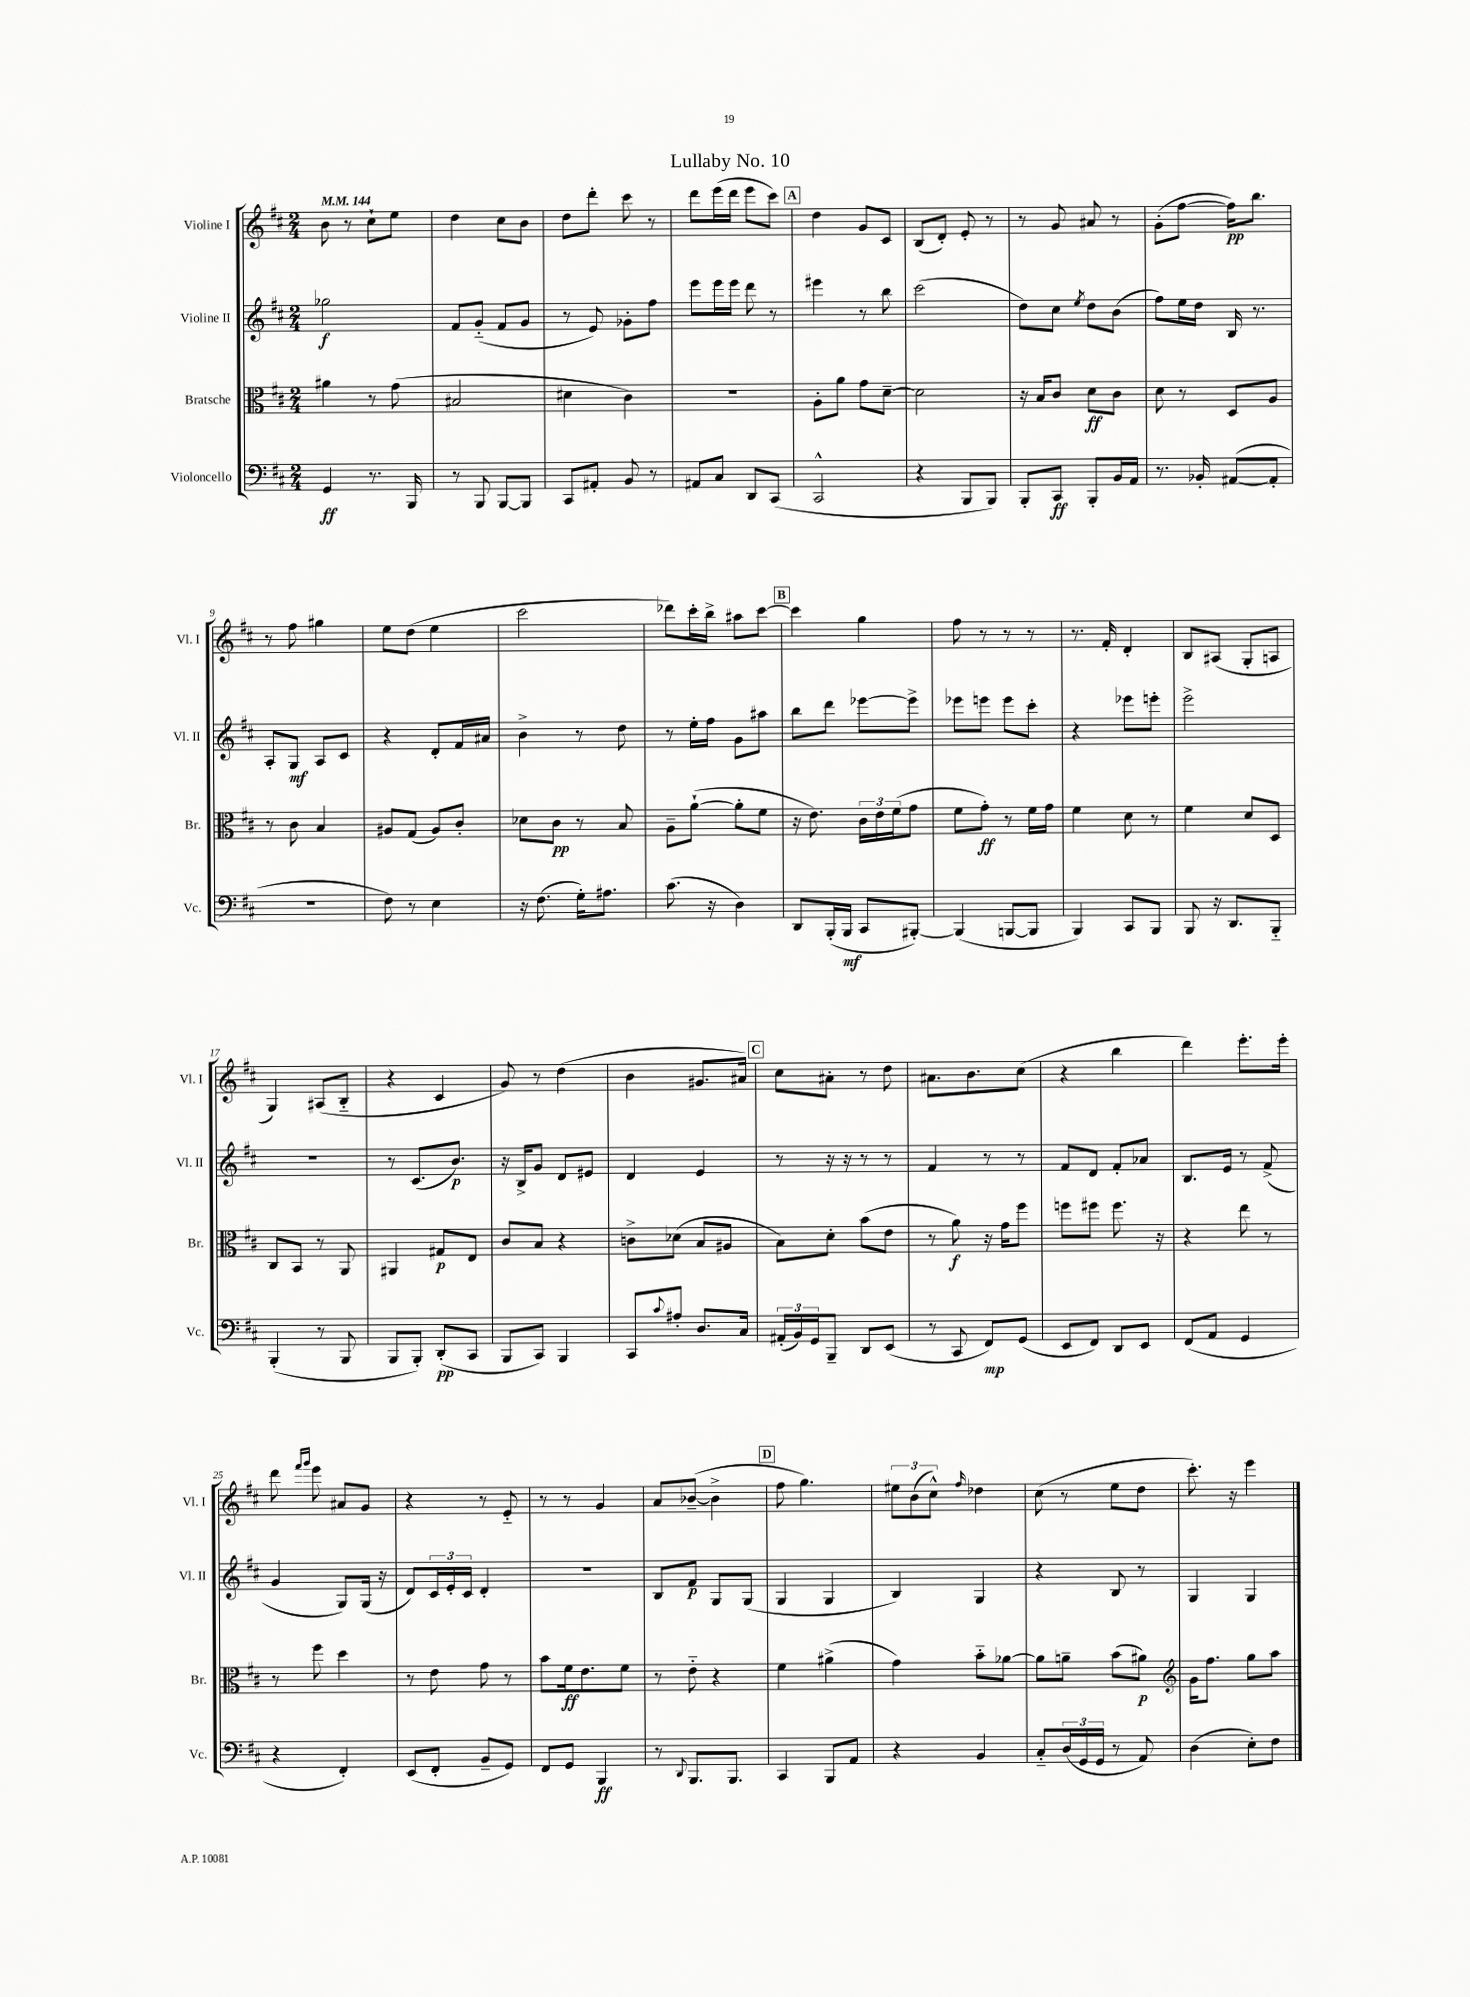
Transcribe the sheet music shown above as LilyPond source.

\header { title = "Lullaby No. 10" }
<<
\new StaffGroup <<
\new Staff = "s0" \with { instrumentName = "Violine I" shortInstrumentName = "Vl. I" } {
    \clef treble \key d \major \numericTimeSignature \time 2/4 \tempo 4 = 144
    b'8 r8 cis''8-! e''8 |
    d''4 cis''8 b'8 |
    d''8 d'''8-. cis'''8 r8 |
    d'''8 e'''16( d'''16 e'''8 cis'''8) |
    \mark \markup { \box "A" } d''4 g'8 cis'8 |
    b8( d'8-.) e'8-. r8 |
    r8 g'8 ais'8 r8 |
    g'8-.( fis''8~ fis''16\pp) b''8. |
    r8 fis''8 gis''4 |
    e''8 d''8( e''4 |
    cis'''2 |
    des'''8) cis'''16-. b''16-> ais''8 cis'''8~ |
    \mark \markup { \box "B" } cis'''4 g''4 |
    fis''8 r8 r8 r8 |
    r8. fis'16-. d'4-. |
    b8 ais8( g8-. a8 |
    g4) ais8( b8-_ |
    r4 cis'4 |
    g'8) r8 d''4( |
    b'4 gis'8. ais'16) |
    \mark \markup { \box "C" } cis''8 ais'8-. r8 d''8 |
    ais'8. b'8. cis''8( |
    r4 b''4 |
    d'''4) e'''8.-. e'''16-. |
    d'''8 \grace { fis'''16 g'''16 } e'''8 ais'8 g'8 |
    r4 r8 e'8-_ |
    r8 r8 g'4 |
    a'8 bes'8~--( bes'4-> |
    \mark \markup { \box "D" } fis''8 g''4.) |
    \tuplet 3/2 { eis''8 b'8( cis''8-^) } \grace { fis''16 } des''4 |
    cis''8( r8 e''8 d''8 |
    cis'''8.-.) r16 e'''4 \bar "|." |
}
\new Staff = "s1" \with { instrumentName = "Violine II" shortInstrumentName = "Vl. II" } {
    \clef treble \key d \major \numericTimeSignature \time 2/4
    ges''2\f |
    fis'8 g'8-_( fis'8 g'8 |
    r8 e'8) ges'8-. fis''8 |
    e'''8 e'''16 e'''16 d'''8 r8 |
    \mark \markup { \box "A" } eis'''4 r8 b''8 |
    cis'''2( |
    d''8) cis''8 \acciaccatura { e''8 } d''8 b'8( |
    fis''8) e''16 d''16 b16 r8. |
    a8-. g8\mf a8 cis'8 |
    r4 d'8-. fis'16 ais'16 |
    b'4-> r8 d''8 |
    r8 e''16-. fis''16 g'8 ais''8 |
    \mark \markup { \box "B" } b''8 d'''8 ees'''8~ ees'''8-> |
    ees'''8 e'''8 e'''8 cis'''8-. |
    r4 ees'''8 e'''8-. |
    e'''2-> |
    r2 |
    r8 cis'8.( b'8.\p) |
    r16 b16-> g'8 d'8 eis'8 |
    d'4 e'4 |
    \mark \markup { \box "C" } r8 r16 r16 r8 r8 |
    fis'4 r8 r8 |
    fis'8 d'8 fis'8-. aes'8 |
    b8. e'16 r8 fis'8->( |
    g'4 g8) g16( r16 |
    d'8) \tuplet 3/2 { cis'16 e'16-. cis'16 } d'4-. |
    R2 |
    b8 fis'8\p g8 g8( |
    \mark \markup { \box "D" } g4 g4 |
    b4) g4 |
    r4 b8 r8 |
    g4 g4 \bar "|." |
}
\new Staff = "s2" \with { instrumentName = "Bratsche" shortInstrumentName = "Br." } {
    \clef alto \key d \major \numericTimeSignature \time 2/4
    ais'4 r8 g'8( |
    bis2 |
    dis'4 cis'4) |
    R2 |
    \mark \markup { \box "A" } a8-. a'8 g'8 d'8~-- |
    d'2 |
    r16 b16 cis'8 d'8\ff cis'8 |
    d'8 r8 d8 a8 |
    r8 cis'8 b4 |
    ais8 g8( ais8) cis'8-. |
    des'8 cis'8\pp r8 b8 |
    a8-- a'8~-!( a'8-. fis'8 |
    \mark \markup { \box "B" } r16 e'8.) \tuplet 3/2 { cis'16 e'16 fis'16( } g'8 |
    fis'8 g'8-.\ff) r8 fis'16 g'16 |
    fis'4 d'8 r8 |
    fis'4 d'8 d8 |
    cis8 b,8 r8 a,8 |
    ais,4 gis8\p e8 |
    cis'8 b8 r4 |
    c'8-> des'8( b8 ais8 |
    \mark \markup { \box "C" } b8) d'8-. b'8( e'8 |
    r8 a'8\f) r16 g'16 fis''8 |
    f''8 fis''8 fis''8. r16 |
    r4 e''8 r8 |
    r8 fis''8 d''4 |
    r8 e'8 g'8 r8 |
    b'8 fis'16\ff e'8. fis'8 |
    r8 e'8-_ r4 |
    \mark \markup { \box "D" } fis'4 ais'4->( |
    g'4) b'8-_ aes'8~ |
    aes'8 a'8-- b'8( ais'8\p) |
    \clef treble g'16 fis''8. g''8 a''8 \bar "|." |
}
\new Staff = "s3" \with { instrumentName = "Violoncello" shortInstrumentName = "Vc." } {
    \clef bass \key d \major \numericTimeSignature \time 2/4
    g,4\ff r8. b,,16 |
    r8 b,,8 b,,8~ b,,8 |
    cis,8 ais,8-. b,8 r8 |
    ais,8 cis8 d,8 cis,8( |
    \mark \markup { \box "A" } cis,2-^ |
    r4 b,,8 b,,8) |
    b,,8-. cis,8\ff b,,8-. b,16 a,16 |
    r8. bes,16-. ais,8~( ais,8-. |
    R2 |
    fis8) r8 e4 |
    r16 fis8.( g16-.) ais8. |
    cis'8.( r16 d4) |
    \mark \markup { \box "B" } d,8 b,,16-.( b,,16\mf cis,8 bis,,8~-.) |
    bis,,4( b,,8~ b,,8 |
    b,,4) cis,8 b,,8 |
    b,,8 r16 d,8. b,,8-_ |
    b,,4-.( r8 b,,8 |
    b,,8 b,,8-.) d,8-.\pp( cis,8 |
    b,,8 cis,8) b,,4 |
    cis,8 \appoggiatura { cis'8 } ais8-. d8. cis16 |
    \mark \markup { \box "C" } \tuplet 3/2 { ais,16-.( b,16) g,16 } b,,8-- d,8 e,8( |
    r8 cis,8 fis,8\mp) g,8( |
    e,8 fis,8) d,8 e,8 |
    fis,8( a,8 g,4 |
    r4 fis,4-.) |
    e,8( fis,8-. b,8-- g,8) |
    fis,8 g,8 b,,4\ff |
    r8 \appoggiatura { d,8 } b,,8. b,,8. |
    \mark \markup { \box "D" } cis,4 b,,8 a,8 |
    r4 b,4 |
    cis8-_ \tuplet 3/2 { d16( g,16 g,16 } r8 a,8) |
    d4( e8-.) fis8 \bar "|." |
}
>>
>>
